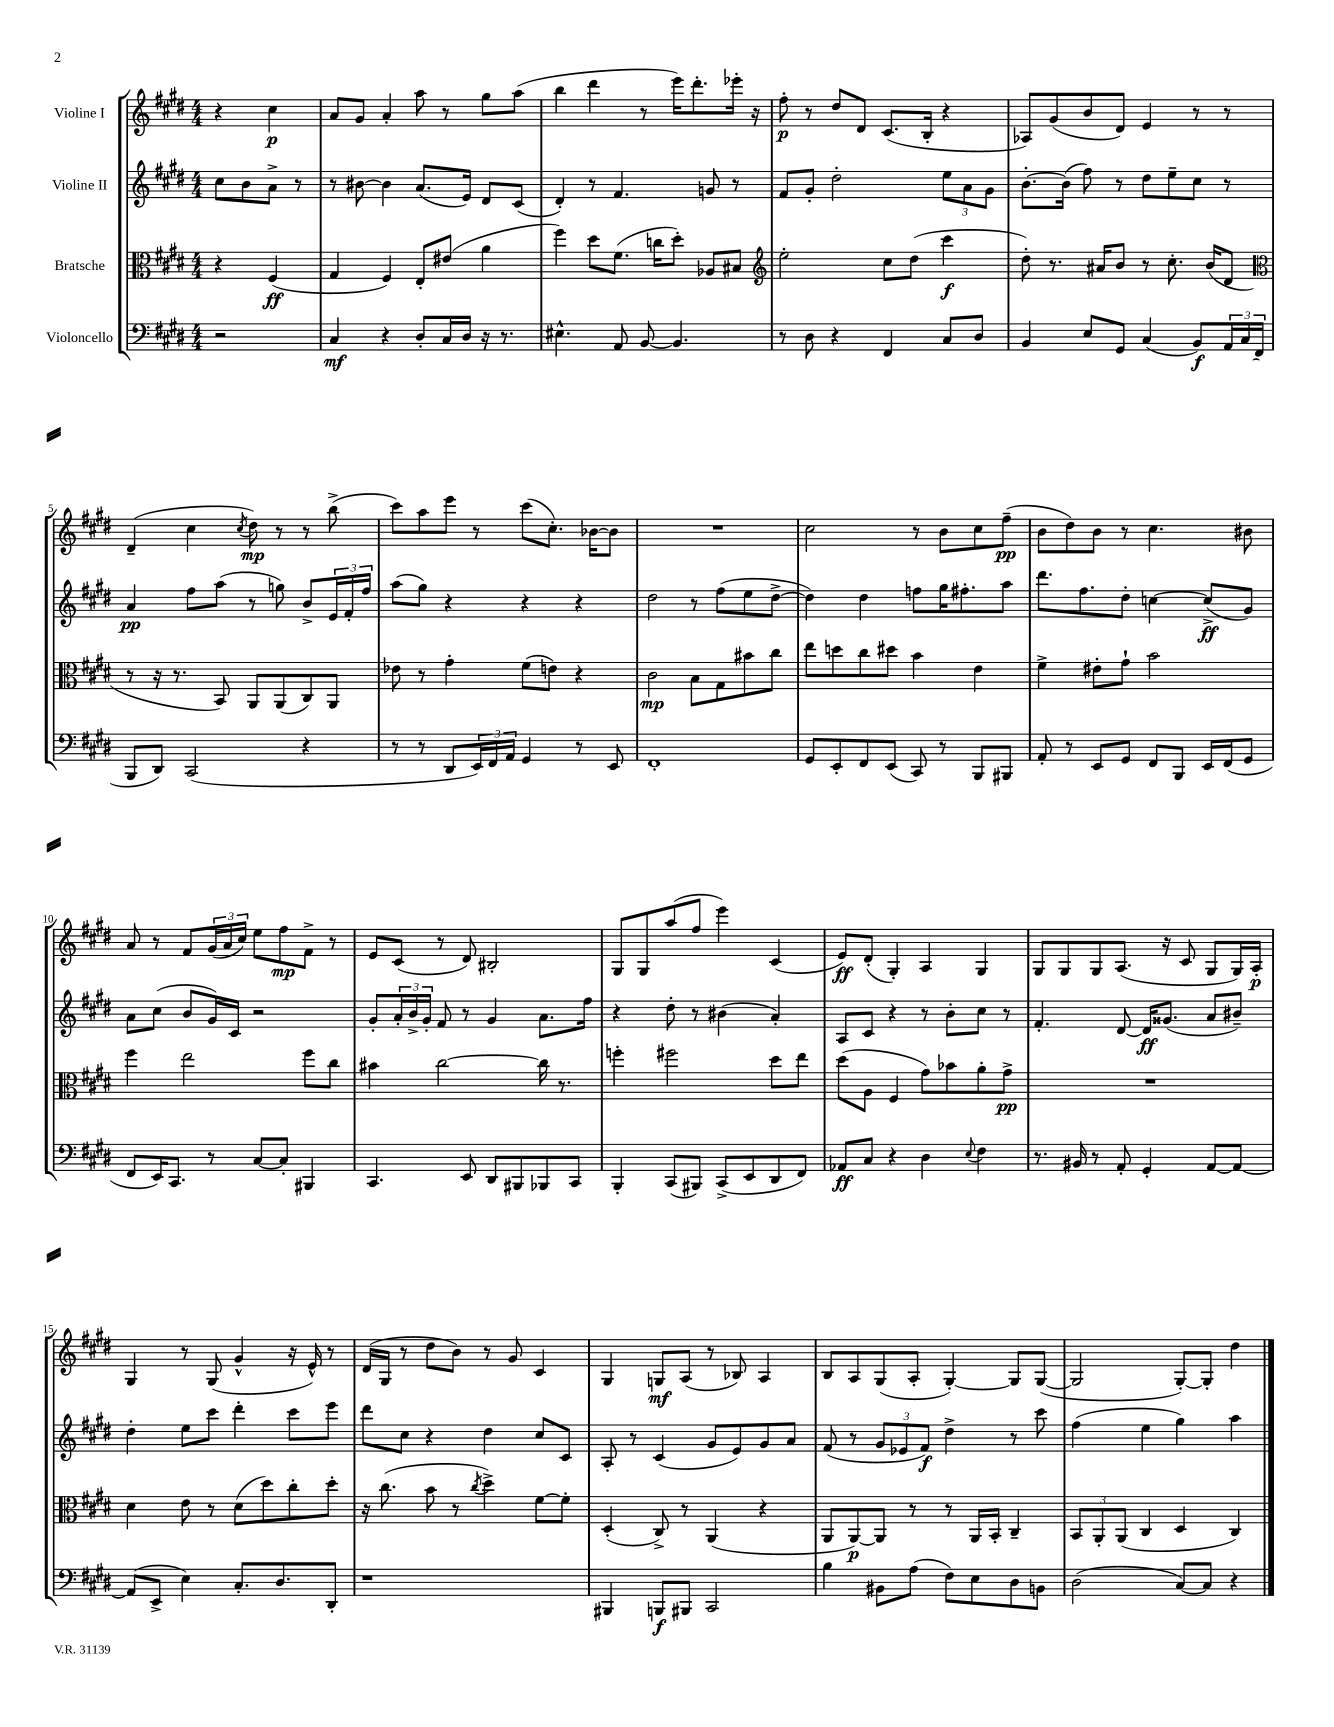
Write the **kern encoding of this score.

**kern	**kern	**kern	**kern
*staff4	*staff3	*staff2	*staff1
*clefF4	*clefC3	*clefG2	*clefG2
*k[f#c#g#d#]	*k[f#c#g#d#]	*k[f#c#g#d#]	*k[f#c#g#d#]
*M4/4	*M4/4	*M4/4	*M4/4
2r	4r	8cc#	4r
.	.	8b	.
.	(4F#	8a^	4cc#
.	.	8r	.
=	=	=	=
4C#	4G#	8r	8a
.	.	[8b#	8g#
4r	4F#)	4b#]	4a'
8D#'	8E'	(8.a	8aa
16C#	(8e#	.	8r
16D#	.	16e)	.
16r	4a	8d#	8gg#
8.r	.	.	.
.	.	(8c#	(8aa
=	=	=	=
4.E#^^	4ff#)	4d#')	4bb
.	8dd#	8r	4ddd#
8AA	(8.f#	4.f#	.
[8BB	.	.	8r
.	16cc	.	.
4.BB]	8dd#')	.	16eee)
.	.	.	8.ddd#'
.	8A-	8g	.
.	8B#	8r	16eee-'
.	.	.	16r
=	=	=	=
*	*clefG2	*	*
8r	2ee'	8f#	8ff#'
8D#	.	8g#'	8r
4r	.	2dd#'	8dd#
.	.	.	8d#
4FF#	8cc#	.	(8.c#
.	(8dd#	.	.
.	.	.	16B'
8C#	4ccc#	12ee	4r
.	.	12a	.
8D#	.	.	.
.	.	12g#	.
=	=	=	=
4BB	8dd#')	[8.b'	8A-)
.	8.r	.	(8g#
.	.	(16b]	.
8E	.	8ff#)	8b
.	16a#	.	.
8GG#	8b	8r	8d#)
(4C#	8r	8dd#	4e
.	8.cc#'	8ee~	.
8BB)	.	8cc#	8r
.	(16b	.	.
24AA	8d#	8r	8r
24C#	.	.	.
(24FF#	.	.	.
=	=	=	=
*	*clefC3	*	*
8BBB	8r	4a	(4d#~
8DD#)	16r	.	.
.	8.r	.	.
(2CC#	.	8ff#	4cc#
.	8BB)	(8aa	.
.	.	.	8qcc#
.	8AA	8r	8dd#)
.	(8AA	8gg)	8r
4r	8C#)	8b^	8r
.	8AA	24e	(8bb^
.	.	24f#'	.
.	.	24ff#	.
=	=	=	=
8r	8e-	(8aa	8ccc#)
8r	8r	8gg#)	8aa
8DD#	4g#'	4r	8eee
24EE)	.	.	8r
24FF#	.	.	.
24AA	.	.	.
4GG#	(8f#	4r	(8ccc#
.	8e)	.	8.cc#')
8r	4r	4r	.
.	.	.	[16b-
8EE	.	.	8b-]
=	=	=	=
1FF#'	2c#	2dd#	1r
.	8B	8r	.
.	8G#	(8ff#	.
.	8b#	8ee	.
.	8cc#	[8dd#^	.
=	=	=	=
8GG#	8ee	4dd#])	2cc#
8EE'	8dd	.	.
8FF#	8cc#	4dd#	.
(8EE	8dd#	.	.
8CC#)	4b	8ff	8r
8r	.	16gg#	8b
.	.	8.ff#'	.
8BBB	4e	.	8cc#
8BBB#	.	8aa	(8ff#~
=	=	=	=
8AA'	4f#^	8.ddd#	8b
8r	.	.	8dd#)
.	.	8.ff#	.
8EE	8e#'	.	8b
8GG#	8g#`	8dd#'	8r
8FF#	2b	[4cc	4.cc#
8BBB	.	.	.
16EE	.	(8cc^]	.
(16FF#	.	.	.
8GG#	.	8g#)	8b#
=	=	=	=
8FF#	4ff#	8a	8a
16EE)	.	(8cc#	8r
8.CC#	.	.	.
.	2ee	8b	8f#
8r	.	16g#)	(24g#
.	.	.	24a
.	.	16c#	.
.	.	.	24cc#)
[8C#	.	2r	8ee
8C#']	.	.	8ff#
4BBB#	8ff#	.	8f#^
.	8cc#	.	8r
=	=	=	=
4.CC#	4b#	8g#'	8e
.	.	24a'	(8c#
.	.	24b^	.
.	.	24g#'	.
.	[2cc#	8f#	8r
8EE	.	8r	8d#)
8DD#	.	4g#	2B#'
8BBB#	.	.	.
8BBB-	16cc#]	8.a	.
.	8.r	.	.
8CC#	.	.	.
.	.	16ff#	.
=	=	=	=
4BBB'	4ff'	4r	8G#
.	.	.	8G#
(8CC#	2ff#	8dd#'	(8aa
8BBB#)	.	8r	8ff#
(8CC#^	.	(4b#	4eee)
8EE	.	.	.
8DD#	8dd#	4a')	(4c#
8FF#)	8ee	.	.
=	=	=	=
8AA-	(8dd#	8A	8e)
8C#	8A	8c#	(8d#'
4r	4F#	4r	4G#')
4D#	8g#)	8r	4A
.	8b-	8b'	.
8qqE	.	.	.
4F#	8a'	8cc#	4G#
.	8g#^	8r	.
=	=	=	=
8.r	1r	4.f#'	8G#
.	.	.	8G#
16BB#	.	.	.
8r	.	.	8G#
8AA'	.	[8d#	(8.A
4GG#'	.	16d#]	.
.	.	(8.g##	16r
.	.	.	8c#
[8AA	.	8a	8G#
8AA_	.	8b#~)	16G#)
.	.	.	16A'
=	=	=	=
(8AA]	4d#	4dd#'	4G#
8EE^	.	.	.
4E)	8e	8ee	8r
.	8r	8ccc#	(8G#
8.C#'	(8d#	4ddd#'	4g#^^
.	8dd#)	.	.
8.D#	.	.	.
.	8cc#'	8ccc#	16r
.	.	.	16e^^)
8DD#'	8dd#'	8eee	8r
=	=	=	=
1r	16r	8ddd#	(16d#
.	(8.cc#	.	16G#
.	.	8cc#	8r
.	8b	4r	8dd#
.	8r	.	8b)
.	8qcc#	.	.
.	4dd#^)	4dd#	8r
.	.	.	8g#
.	[8f#	8cc#	4c#
.	8f#']	8c#	.
=	=	=	=
4BBB#	(4D#'	8A'	4G#
.	.	8r	.
8BBB	8C#^)	(4c#	8G
8BBB#	8r	.	(8A
2CC#	(4AA	8g#	8r
.	.	8e)	8B-)
.	4r	8g#	4A
.	.	8a	.
=	=	=	=
4B	8AA	(8f#	8B
.	[8AA)	8r	8A
8BB#	8AA]	12g#	(8G#
.	.	12e-	.
(8A	8r	.	8A'
.	.	12f#)	.
8F#)	8r	4dd#^	[4G#')
8E	16AA	.	.
.	16BB'	.	.
8D#	4C#~	8r	8G#]
8BB	.	8ccc#	([8G#
=	=	=	=
(2D#	12BB	(4ff#	2G#]
.	12AA'	.	.
.	(12AA	.	.
.	4C#	4ee	.
[8C#)	4D#	4gg#)	[8G#')
8C#]	.	.	8G#']
4r	4C#)	4aa	4dd#
==	==	==	==
*-	*-	*-	*-
